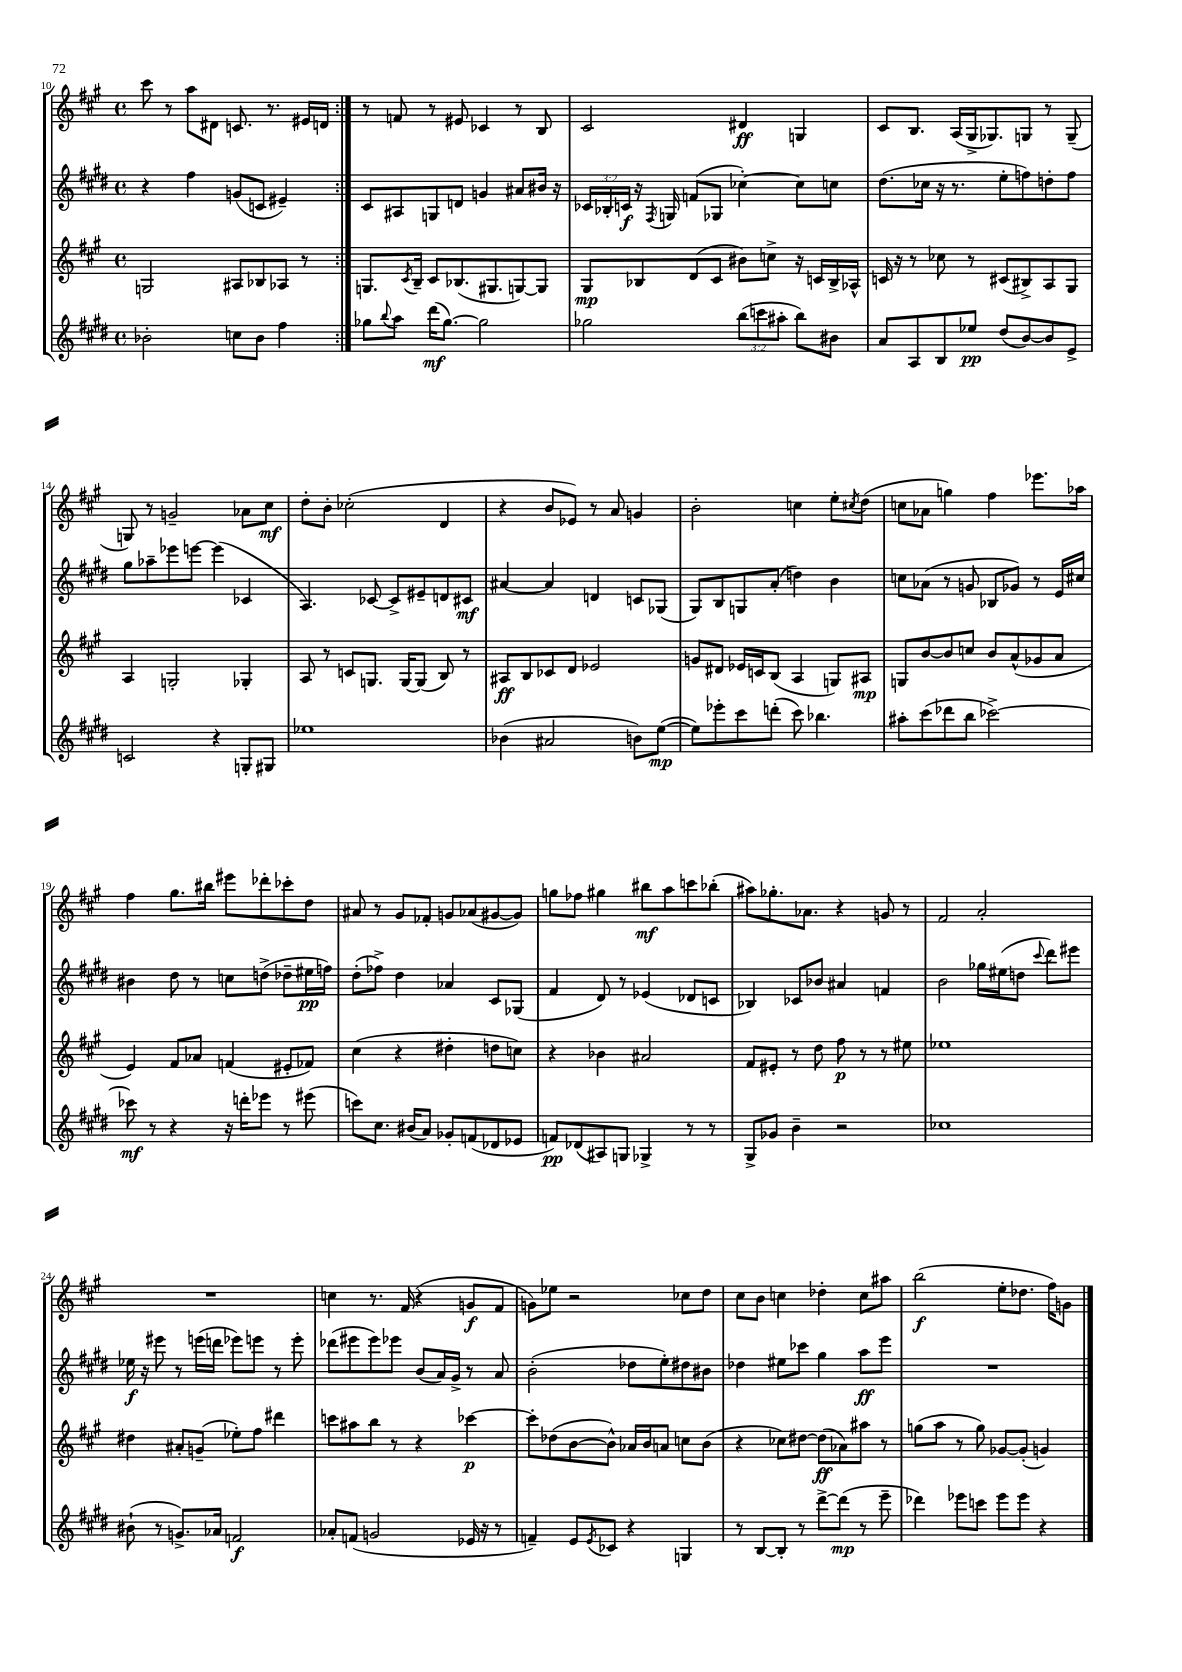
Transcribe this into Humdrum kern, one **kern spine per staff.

**kern	**kern	**kern	**kern
*staff4	*staff3	*staff2	*staff1
*clefG2	*clefG2	*clefG2	*clefG2
*k[f#c#g#d#]	*k[f#c#g#]	*k[f#c#g#d#]	*k[f#c#g#]
*M4/4	*M4/4	*M4/4	*M4/4
*met(c)	*met(c)	*met(c)	*met(c)
2b-'\	2G/	4r	8ccc#\
.	.	.	8r
.	.	4ff#\	8aa\L
.	.	.	8d#\J
8cc\L	8A#/L	(8g/L	8.c/
8b-\J	8B-/	8c/J	.
.	.	.	8.r
4ff#\	8A-/J	4e#~/)	.
.	8r	.	16e#/LL
.	.	.	16d/JJ
=:|!	=:|!	=:|!	=:|!
8gg-\L	8.G/L	8c#/L	8r
8qqbb/	.	.	.
8aa\J	.	8A#/	8f/
.	8qc#/	.	.
.	16B~/Jk	.	.
(16ddd#\LK	8c#/L	8G/	8r
[8.gg-\J)	.	.	.
.	(8.B-/	8d/J	8e#/
2gg-\]	.	4g/	4c-/
.	8.G#/	.	.
.	[8G/)	8a#/L	8r
.	8G/]J	16b#/Jk	8B/
.	.	16r	.
=	=	=	=
2gg-\	8G#/L	24c-/LL	2c#/
.	.	24B-'/	.
.	.	24c/JJ	.
.	8B-/	16r	.
.	.	8qF#/	.
.	.	16G/	.
.	(8d/	(8f/L	.
.	8c#/J	8G-/J	.
(12bb\L	8b#\L)	[4cc-'\)	4d#/
12ccc\	.	.	.
.	8cc^\J	.	.
12aa#'\J	.	.	.
8bb\L)	16r	8cc-\]L	4G/
.	16c/LL	.	.
8b#\J	16B-^/	8cc\J	.
.	16A-^^/JJ	.	.
=	=	=	=
8a/L	16c/	(8.dd#\L	8c#/L
.	16r	.	.
8A/	8r	.	8.B/J
.	.	16cc-\Jk	.
8B/	8cc-\	16r	.
.	.	8.r	(16A/LL
8ee-/J	8r	.	16G#^/J
.	.	.	8.G-/)
(8dd#/L	(8c#/L	8ee'\L	.
[8b/)	8B#^/)	8ff\)	8G/J
8b/]	8A/	8dd'\	8r
8e^/J	8G#/J	8ff\J	(8G~/
=	=	=	=
2c/	4A/	8gg#\L	8G/)
.	.	8aa-~\	8r
.	2G'/	8eee-\	2g~/
.	.	[8eee\J	.
4r	.	(4eee\]	.
8G'/L	4G-'/	4c-/	8a-\L
8G#/J	.	.	8cc#\J
=	=	=	=
1ee-	8A/	4.A/)	8dd'\L
.	8r	.	8b'\J
.	8c/L	.	(2cc-'\
.	8.G/J	[8c-/	.
.	.	8c-^/]L	.
.	[16G/LK	.	.
.	(8G/]J	8e#~/	.
.	8B/)	8d/	4d/
.	8r	8c#/J	.
=	=	=	=
(4b-\	8A#/L	[4a#/	4r
.	8B/	.	.
2a#/	8c-/	4a#/]	8b/L
.	8d/J	.	8e-/J)
.	2e-/	4d/	8r
.	.	.	8a/
8b\L)	.	8c/L	4g/
([8ee\J	.	(8G-/J	.
=	=	=	=
8ee\]L)	8g/L	8G#/L)	2b'\
8eee-'\	8d#/J	8B/	.
8ccc#\	16e-/LL	8G/	.
.	16c/J	.	.
(8ddd'\J	(8B/J	(8a'/J	.
8ccc#\)	4A/	4dd\)	4cc\
4.bb-\	.	.	.
.	8G/L)	4b\	8ee'\L
.	.	.	8qcc#/
.	8A#/J	.	(8dd\J
=	=	=	=
8aa#'\L	8G/L	8cc\L	8cc\L
(8ccc#\	[8b/	(8a-\J	8a-\J
8ddd-\	8b/]	8r	4gg\)
8bb\J	8cc/J	8g/	.
[2ccc-^\)	8b/L	8B-/L	4ff#\
.	(8a^^/	8g-/J)	.
.	8g-/	8r	8.eee-\L
.	8a/J	16e/LL	.
.	.	16cc#/JJ	16aa-\Jk
=	=	=	=
8ccc-\]	4e/)	4b#\	4ff#\
8r	.	.	.
4r	8f#/L	8dd#\	8.gg#\L
.	8a-/J	8r	.
.	.	.	16bb#\Jk
16r	(4f/	8cc\L	8eee#\L
16ddd'\LK	.	.	.
8eee-\J	.	(8dd^\J	8ddd-'\
8r	8e#'/L	8dd-~\L	8ccc-'\
(8eee#\	8f-/J)	16ee#\L	8dd\J
.	.	16ff\JJ)	.
=	=	=	=
8ccc\L)	(4cc#\	(8dd#'\L	8a#/
8.cc#\J	.	8ff-^\J)	8r
.	4r	4dd#\	8g#/L
(16b#/LK	.	.	.
8a/J)	.	.	8f-'/J
8g-'/L	4dd#'\	4a-/	8g/L
(8f/	.	.	(8a-/
8d-/	8dd\L	8c#/L	[8g#/
8e-/J	8cc\J)	(8G-/J	8g#/]J)
=	=	=	=
8f/L)	4r	4f#/	8gg\L
(8d-/	.	.	8ff-\J
8A#/)	4b-\	8d#/)	4gg#\
8G/J	.	8r	.
4G-^/	2a#/	(4e-/	8bb#\L
.	.	.	8aa\
8r	.	8d-/L	8ccc\
8r	.	8c/J	(8bb-'\J
=	=	=	=
8G#^/L	8f#/L	4B-/)	8aa#\L)
8g-/J	8e#'/J	.	8.gg-'\
4b~\	8r	8c-/L	.
.	.	.	8.a-\J
.	8dd\	8b-/J	.
2r	8ff#\	4a#/	4r
.	8r	.	.
.	8r	4f/	8g/
.	8ee#\	.	8r
=	=	=	=
1cc-	1ee-	2b\	2f#/
.	.	16gg-\LL	2a'/
.	.	(16ee#\J	.
.	.	8dd\J	.
.	.	8qqccc#/	.
.	.	8ddd#\L)	.
.	.	8eee#\J	.
=	=	=	=
(8b#`\	4dd#\	16ee-\	1r
.	.	16r	.
8r	.	8eee#\	.
8.g^/L)	8a#'/L	8r	.
.	(8g~/J	(16eee\LL	.
16a-/Jk	.	16ddd\JJ	.
2f/	8ee-'\L)	8eee-\L)	.
.	8ff#\J	8eee\J	.
.	4ddd#\	8r	.
.	.	8eee'\	.
=	=	=	=
8a-'/L	8ccc\L	(8ddd-\L	4cc\
(8f/J	8aa#\	8eee#\	.
2g/	8bb\J	8eee#\)	8.r
.	8r	8eee-\J	.
.	.	.	(16f#/
.	4r	(8b/L	4r
.	.	16a/L)	.
.	.	16g#^/JJ	.
16e-/	[4ccc-\	8r	8g/L
16r	.	.	.
8r	.	8a/	8f#/J
=	=	=	=
4f~/)	8ccc-'\]L	(2b'\	8g\L)
.	(8dd-\	.	8ee-\J
8e/L	[8b\	.	2r
8qe/	.	.	.
8c-/J	8b^^\]J)	.	.
4r	16a-/LL	8dd-\L	.
.	16b/J	.	.
.	8a/J	8ee'\)	.
4G/	8cc\L	8dd#\	8cc-\L
.	(8b\J	8b#\J	8dd\J
=	=	=	=
8r	4r	4dd-\	8cc#\L
[8B/L	.	.	8b\J
8B'/]J	8cc-\L)	8ee#\L	4cc\
8r	[8dd#\J	8ccc-\J	.
[8ddd#^\L	(8dd#\]L	4gg#\	4dd-'\
(8ddd#\]J	8a-\)	.	.
8r	8aa#\J	8aa\L	8cc\L
8eee~\	8r	8eee\J	8aa#\J
=	=	=	=
4ddd-\)	(8gg\L	1r	(2bb\
.	8aa\J	.	.
8eee-\L	8r	.	.
8ccc\J	8gg\)	.	.
8eee-\L	[8g-/L	.	8ee'\L
8eee-\J	(8g-'/]J	.	8.dd-\J
4r	4g/)	.	.
.	.	.	16ff#\LK)
.	.	.	8g\J
==	==	==	==
*-	*-	*-	*-
